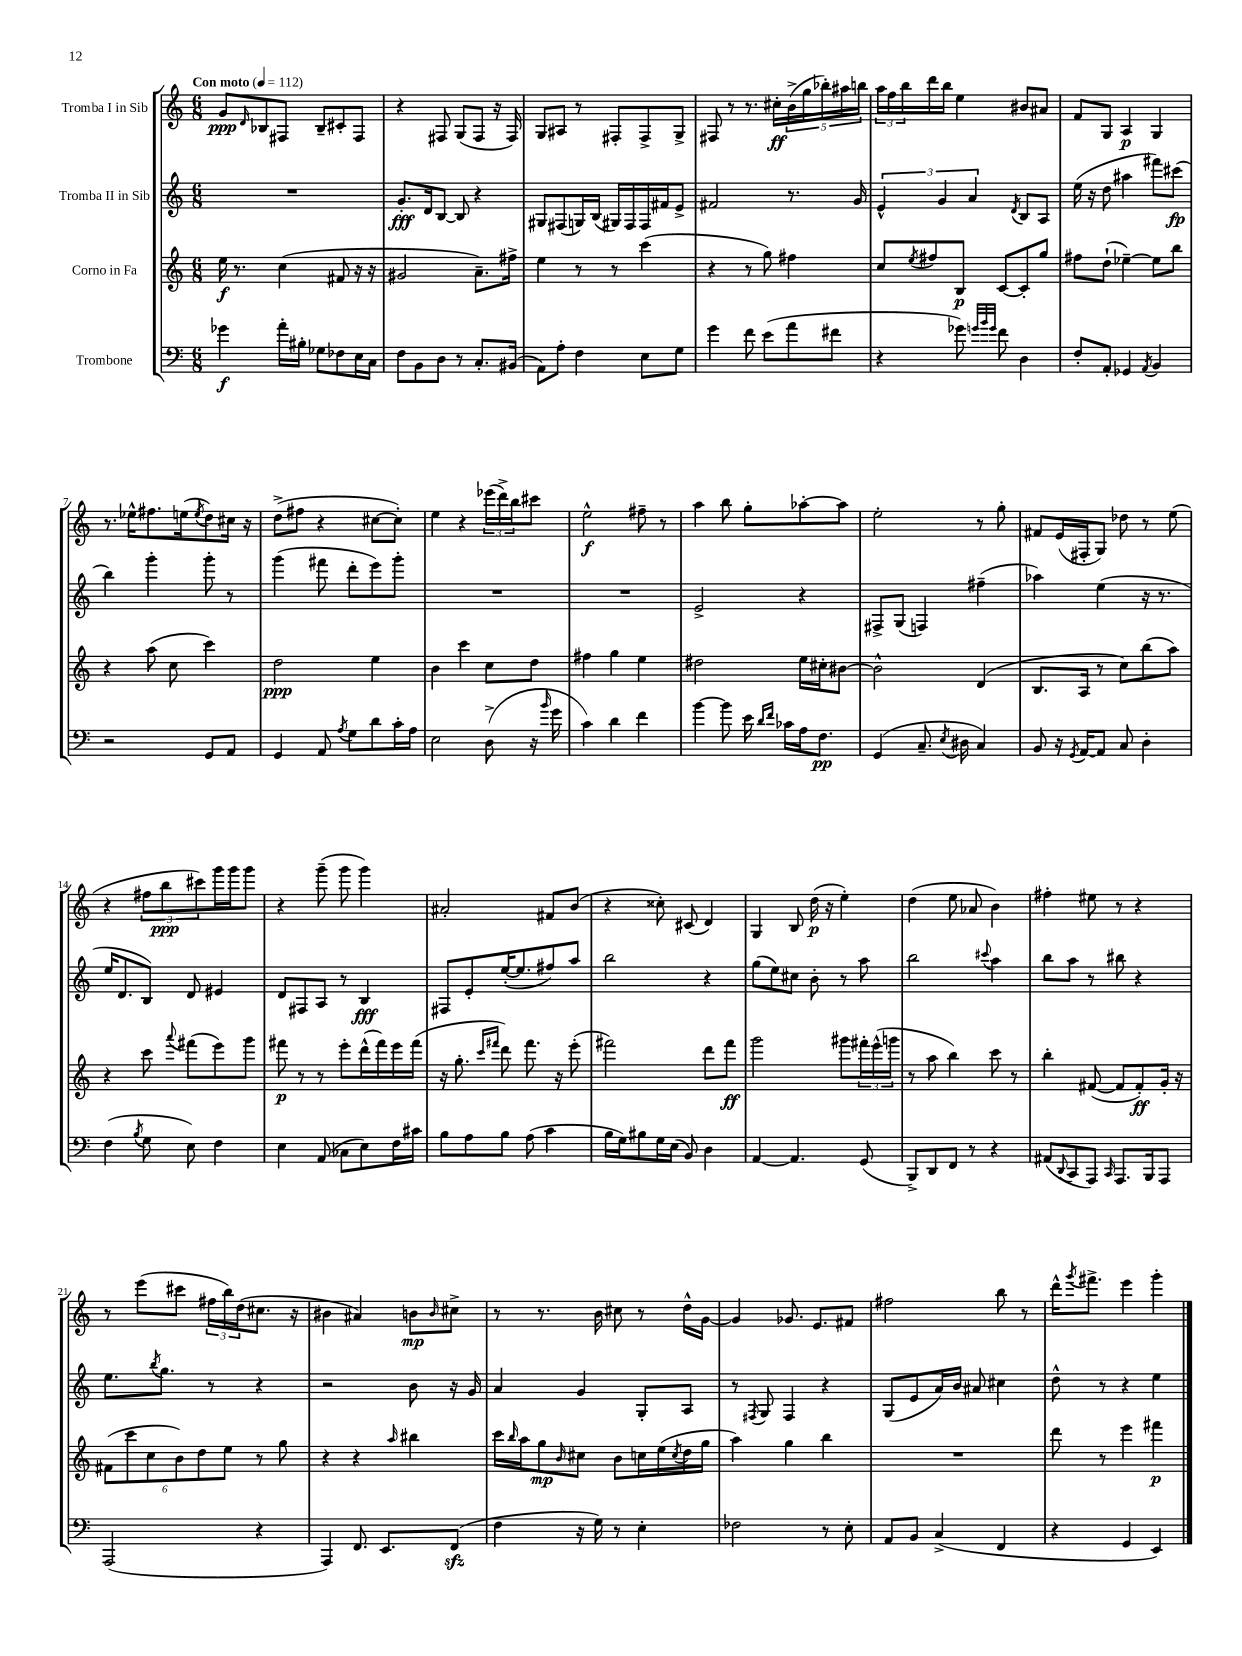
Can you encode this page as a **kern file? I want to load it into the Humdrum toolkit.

**kern	**kern	**kern	**kern
*staff4	*staff3	*staff2	*staff1
*clefF4	*clefG2	*clefG2	*clefG2
*k[]	*k[]	*k[]	*k[]
*M6/8	*M6/8	*M6/8	*M6/8
*MM112	*MM112	*MM112	*MM112
4g-	16ee	2.r	8g
.	8.r	.	.
.	.	.	16qqd
.	.	.	8B-
16a'	(4cc	.	8F#
16B#'	.	.	.
8G-	.	.	8B-~
8F-	8f#	.	8c#'
16E	16r	.	8F#
16C	16r	.	.
=	=	=	=
8F	2g#	8.g'	4r
8BB	.	.	.
.	.	16d	.
8D	.	[8B	8F#
8r	.	8B]	(8G
8.C'	8.a~)	4r	8F#
.	.	.	16r
(16BB#	16ff#^	.	16F#)
=	=	=	=
8AA)	4ee	8G#	8G
8A'	.	(8F#	8A#
4F	8r	16G)	8r
.	.	(16B	.
.	8r	16G#)	8F#'
.	.	16F#	.
8E	(4ccc	16F#	8F#^
.	.	16f#	.
8G	.	8e^	8G^
=	=	=	=
4g	4r	2f#	8F#
.	.	.	8r
8f	8r	.	8.r
(8e	8gg)	.	.
.	.	.	16cc#'
8a	4ff#	8.r	(20b^
.	.	.	20gg
.	.	.	20bb-')
8f#	.	.	.
.	.	.	20aa#
.	.	16g	.
.	.	.	20bb
=	=	=	=
4r	8cc	6e^^	24aa
.	.	.	24ff
.	.	.	24bb
.	8qee	.	.
.	8ff#	.	16ddd
.	.	6g	.
.	.	.	16bb
8g-)	8B	.	4ee
.	.	6a	.
32qqg	.	.	.
32qqb	.	.	.
32qqg	.	.	.
8f	[8c	.	.
.	.	8qd	.
4D	8c']	8B	8b#
.	8gg	8A	8a#
=	=	=	=
8F'	8ff#	(16ee	8f
.	.	16r	.
8AA'	(8dd`	8dd	8G
4GG-	[4ee-~)	4aa#	4A
8qAA	.	.	.
4BB	8ee-]	8fff#)	4G
.	8bb	(8ccc#	.
=	=	=	=
2r	4r	4bb)	8.r
.	.	.	16ee-^^
.	(8aa	4ggg'	8.ff#
.	8cc	.	.
.	.	.	(16ee
.	.	.	8qee
8GG	4ccc)	8ggg'	8dd)
8AA	.	8r	16cc#
.	.	.	16r
=	=	=	=
4GG	2dd	(4ggg	(8dd^
.	.	.	8ff#
8AA	.	8fff#	4r
8qA	.	.	.
8G	.	8ddd'	.
8d	4ee	8eee)	[8cc#
16c'	.	8ggg'	8cc#'])
16A	.	.	.
=	=	=	=
2E	4b	2.r	4ee
.	4ccc	.	4r
(8D^	8cc	.	(24eee-
.	.	.	24ddd^)
.	.	.	24bb
16r	8dd	.	8ccc#
16qqb	.	.	.
16g	.	.	.
=	=	=	=
4c)	4ff#	2.r	2ee^^
4d	4gg	.	.
4f	4ee	.	8ff#~
.	.	.	8r
=	=	=	=
[4b	2dd#	2e^	4aa
8b]	.	.	8bb
16e	.	.	8gg'
16qqd	.	.	.
16qqf	.	.	.
16c-	.	.	.
16A	16ee	4r	[8aa-'
8.F	16cc#'	.	.
.	[8b#	.	8aa-]
=	=	=	=
(4GG	2b#^^]	8F#^	2ee'
.	.	(8G	.
8.C~	.	4F)	.
8qE	.	.	.
16D#	.	.	.
4C)	(4d	(4ff#~	8r
.	.	.	8gg'
=	=	=	=
8BB	8.B	4aa-)	8f#
16r	.	.	(16e
8qGG	.	.	.
[16AA	16A	.	16F#'
8AA]	8r	(4ee	8G)
8C	8cc)	.	8dd-
4D'	(8bb	16r	8r
.	.	8.r	.
.	8aa)	.	(8ee
=	=	=	=
(4F	4r	16ee	4r
.	.	8.d	.
8qB	.	.	.
8G	8ccc	8B)	12ff#
.	.	.	12bb
.	8qqaaa	.	.
8E)	(8fff#	8d	.
.	.	.	12ccc#)
4F	8eee)	4e#	16ggg
.	.	.	16ggg
.	8ggg	.	8ggg
=	=	=	=
4E	8fff#	8d	4r
.	8r	8F#	.
(8AA	8r	8A	(8ggg~
8C-	8eee'	8r	8ggg
8E)	(16ddd^^	4B	4ggg)
.	16fff#)	.	.
16F	16eee	.	.
16c#	(16fff#	.	.
=	=	=	=
8B	16r	8F#	2a#'
.	8.gg'	.	.
8A	.	8e'	.
.	16qqccc	.	.
.	16qqfff#	.	.
8B	8ddd)	([16ee'	.
.	.	8.ee]	.
(8A	8.fff#	.	.
4c	.	8ff#)	8f#
.	16r	.	.
.	(8eee'	8aa	(8b
=	=	=	=
16B	2fff#)	2bb	4r
16G)	.	.	.
8B#	.	.	.
16G	.	.	8cc##')
(16E	.	.	.
8BB)	.	.	(8c#
4D	8ddd	4r	4d)
.	8fff#	.	.
=	=	=	=
[4AA	2ggg	(8gg	4G
.	.	8ee)	.
4.AA]	.	8cc#	8B
.	.	8b'	(16dd
.	.	.	16r
.	8ggg#	8r	4ee')
(8GG	24fff#'	8aa	.
.	(24eee^^	.	.
.	24ggg	.	.
=	=	=	=
8BBB^)	8r	2bb	(4dd
8DD	8aa	.	.
8FF	4bb)	.	8ee
8r	.	.	8a-
.	.	8qqccc#	.
4r	8ccc	4aa	4b)
.	8r	.	.
=	=	=	=
(8AA#	4bb'	8bb	4ff#'
8qqDD	.	.	.
8CC	.	8aa	.
8AAA)	([8f#	8r	8ee#
16qqCC	.	.	.
8.AAA	8f#]	8bb#	8r
.	8f#')	4r	4r
16BBB	.	.	.
8AAA	16g'	.	.
.	16r	.	.
=	=	=	=
(2AAA	(12f#	8.ee	8r
.	12ccc	.	.
.	.	.	(8eee
.	12cc	.	.
.	.	8qbb	.
.	.	8.gg	.
.	12b)	.	8ccc#
.	12dd	.	.
.	.	8r	24ff#
.	12ee	.	24bb)
.	.	.	(24dd
4r	8r	4r	8.cc#
.	8gg	.	.
.	.	.	16r
=	=	=	=
4AAA)	4r	2r	4b#
8.FF	4r	.	4a#)
8.EE	.	.	.
.	16qqaa	.	.
.	4bb#	8b	8b
.	.	.	16qqb
(8FF	.	16r	8cc#^
.	.	16g	.
=	=	=	=
4F	16ccc	4a	8r
.	16qqbb	.	.
.	16aa	.	.
.	8gg	.	8.r
.	16qqb	.	.
16r	8cc#	4g	.
16G)	.	.	16b
8r	8b	.	8cc#
4E'	16cc	8G'	8r
.	(16ee	.	.
.	8qcc	.	.
.	16dd	8A	16dd^^
.	16gg	.	[16g
=	=	=	=
2F-	4aa)	8r	4g]
.	.	8qF#	.
.	.	8G	.
.	4gg	4F#	8.g-
.	.	.	8.e
8r	4bb	4r	.
8E'	.	.	8f#
=	=	=	=
8AA	2.r	(8G	2ff#
8BB	.	8e	.
(4C^	.	16a)	.
.	.	16b	.
.	.	8a#	.
4FF	.	4cc#	8bb
.	.	.	8r
=	=	=	=
4r	8ddd	8dd^^	16ddd^^
.	.	.	8qggg
.	.	.	8.fff#^
.	8r	8r	.
4GG	4eee	4r	4eee
4EE)	4fff#	4ee	4ggg'
==	==	==	==
*-	*-	*-	*-
